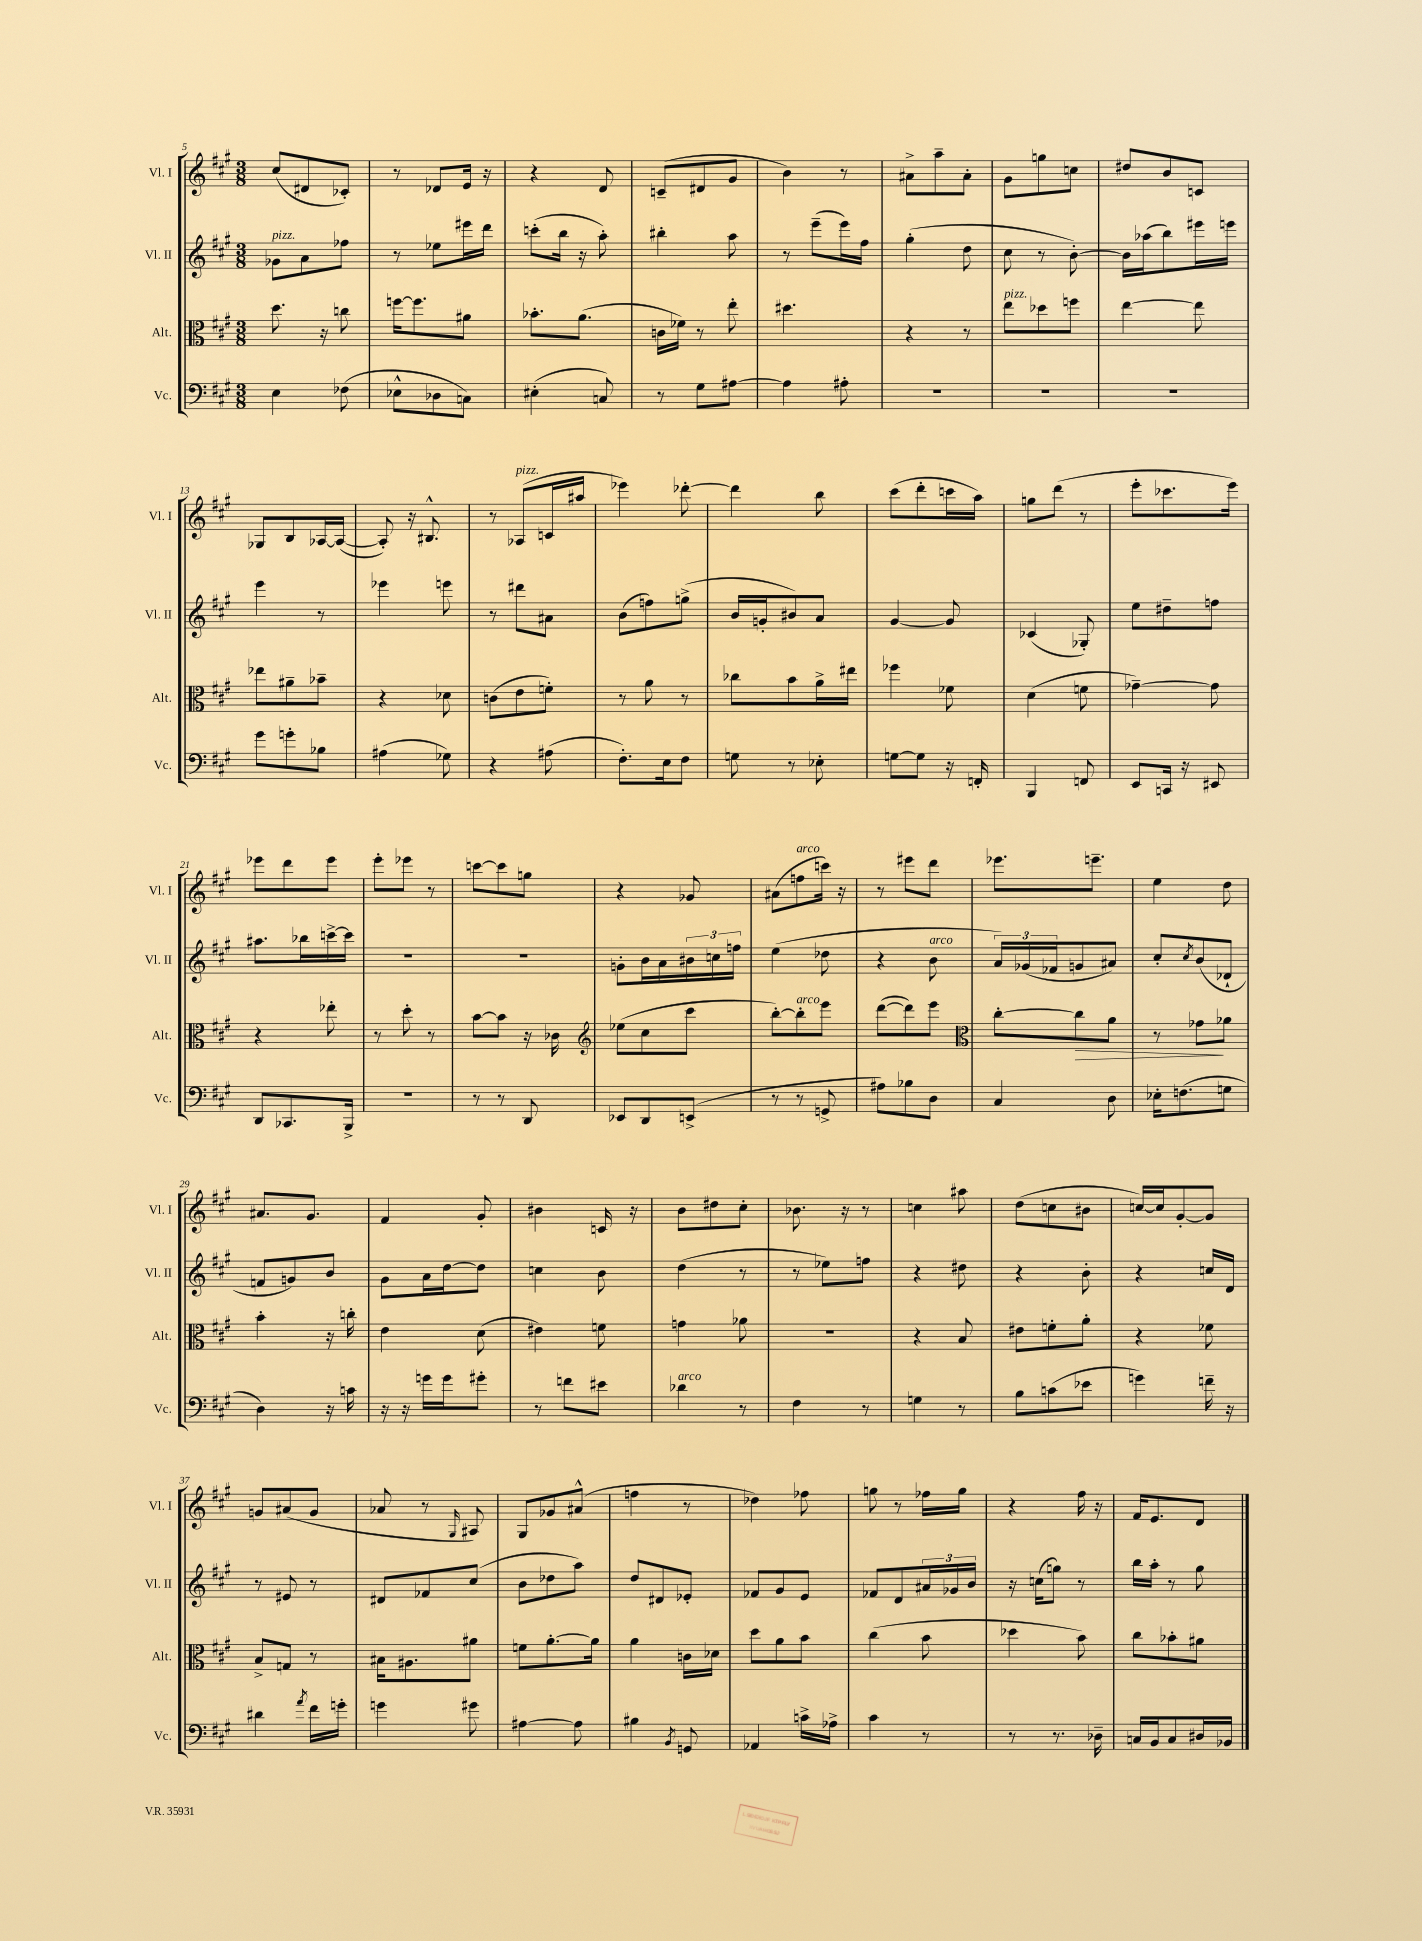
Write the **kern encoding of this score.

**kern	**kern	**dynam	**kern	**kern
*part4	*part3	*part3	*part2	*part1
*staff4	*staff3	*staff3	*staff2	*staff1
*I"Vc.	*I"Alt.	*	*I"Vl. II	*I"Vl. I
*I'Vc.	*I'Alt.	*	*I'Vl. II	*I'Vl. I
*clefF4	*clefC3	*	*clefG2	*clefG2
*k[f#c#g#]	*k[f#c#g#]	*	*k[f#c#g#]	*k[f#c#g#]
*M3/8	*M3/8	*	*M3/8	*M3/8
=5	=5	=5	=5	=5
!	!	!	!LO:TX:a:i:t=pizz.	!
4E\	8.dd\	.	8g-X\L	(8cc#/L
.	.	.	8a\	8d#X/
.	16r	.	.	.
(8F-X\	8ccn\	.	8ff-X\J	8c-X'/J)
=6	=6	=6	=6	=6
8E-X^^\L	[16ffn\KL	.	8r	8r
.	8.ff\]	.	.	.
8D-X\	.	.	8ee-X\L	8d-X/L
8Cn\J)	8a#X\J	.	16eee#X\L	16e/Jk
.	.	.	16ddd\JJ	16r
=7	=7	=7	=7	=7
(4E#X'\	8.b-X'\L	.	(8cccn'\L	4r
.	.	.	16bb\Jk	.
.	(8.a\J	.	16r	.
8Cn/)	.	.	8aa'\)	8d/
=8	=8	=8	=8	=8
8r	16cn\LL	.	4bb#X'\	(8cn~/L
.	16f-X\JJ)	.	.	.
8G#\L	8r	.	.	8d#X/
[8A#X\J	8ee'\	.	8aa\	8g#/J
=9	=9	=9	=9	=9
4A#\]	4.dd#X\	.	8r	4b\)
.	.	.	(8eee~\L	.
8A#X'\	.	.	16eee\L)	8r
.	.	.	16ff#\JJ	.
=10	=10	=10	=10	=10
4.r	4r	.	(4gg#'\	8a#X^\L
.	.	.	.	8aa~\
.	8r	.	8dd\	8a#'\J
=11	=11	=11	=11	=11
!	!LO:TX:a:i:t=pizz.	!	!	!
4.r	8ee\L	.	8cc#\	8g#\L
.	8dd-X\	.	8r	8ggn\
.	8ffn\J	.	[8b'\)	8ccn\J
=12	=12	=12	=12	=12
4.r	[4ee\	.	16b\LL]	8dd#X/L
.	.	.	(16aa-X\J	.
.	.	.	8bb\)	8b/
.	8ee\]	.	16eee#X\L	8cn/J
.	.	.	16eeen\JJ	.
!!LO:LB:g=z
=13	=13	=13	=13	=13
8g#\L	8ee-X\L	.	4eee\	8G-X/L
8gn'\	8a#X~\	.	.	8B/
8B-X\J	8b-X~\J	.	8r	[16A-X/L
.	.	.	.	(16A-/JJ_
=14	=14	=14	=14	=14
(4A#X\	4r	.	4eee-X\	8A-'/])
.	.	.	.	16r
.	.	.	.	8.B#X^^/
8G-X\)	8d-X\	.	8eeen\	.
=15	=15	=15	=15	=15
4r	(8cn\L	.	8r	8r
!	!	!	!	!LO:TX:a:i:t=pizz.
.	8e\	.	8ddd#X\L	(8A-X/L
(8A#X\	8fn'\J)	.	8a#X\J	16cn/L
.	.	.	.	16aa#X/JJ
=16	=16	=16	=16	=16
8.F#'\L)	8r	.	(8b\L	4eee-X\)
.	8a\	.	8ffn\)	.
16E\k	.	.	.	.
8F#\J	8r	.	(8ggn^\J	[8ddd-X'\
=17	=17	=17	=17	=17
8Gn\	8cc-X\L	.	16b/LL	4ddd-\]
.	.	.	16gn'/J	.
8r	8b\	.	8b#X/)	.
8E-X'\	16a^\L	.	8a/J	8bb\
.	16ee#X\JJ	.	.	.
=18	=18	=18	=18	=18
[8Gn\L	4ff-X\	.	[4g#/	(8ccc#\L
8G\J]	.	.	.	8ddd'\
16r	8f-X\	.	8g#/]	16cccn\L
16FFn'/	.	.	.	16aa\JJ)
=19	=19	=19	=19	=19
4BBB/	(4d\	.	(4c-X/	8ggn\L
.	.	.	.	(8ddd\J
8FFn/	8fn\	.	8G-X'/)	8r
=20	=20	=20	=20	=20
8EE/L	[4g-X~\)	.	8ee\L	8eee'\L
16CCn/Jk	.	.	8dd#X~\	8.ccc-X\
16r	.	.	.	.
8EE#X/	8g-\]	.	8ffn\J	.
.	.	.	.	16eee\Jk)
!!LO:LB:g=z
=21	=21	=21	=21	=21
8DD/L	4r	.	8.aa#X\L	8eee-X\L
8.CC-X/	.	.	.	8ddd\
.	.	.	16bb-X\L	.
.	8ee-X'\	.	[16cccn^\	8eee-\J
16BBB^/Jk	.	.	16ccc\JJ]	.
=22	=22	=22	=22	=22
4.r	8r	.	4.r	8eee'\L
.	8dd'\	.	.	8eee-X\J
.	8r	.	.	8r
=23	=23	=23	=23	=23
8r	[8b\L	.	4.r	[8cccn\L
8r	8b\J]	.	.	8ccc\]
8DD/	16r	.	.	8ggn\J
.	16c-X\	.	.	.
=24	=24	=24	=24	=24
*	*clefG2	*	*	*
8EE-X/L	(8ee-X\L	.	8gn'\L	4r
8DD/	8cc#\	.	16b\L	.
.	.	.	16a\	.
(8EEn^/J	8ccc#\J	.	24b#X\	8g-X/
.	.	.	24ccn\	.
.	.	.	24ffn\JJ	.
=25	=25	=25	=25	=25
8r	[8bb'\L)	.	(4ee\	(8a#X\L
!	!	!	!	!LO:TX:a:i:t=arco
!	!LO:TX:a:i:t=arco	!	!	!
8r	8bb'\]	.	.	8ffn\
8GGn^/	8eee\J	.	8dd-X\	16cccn\Jk)
.	.	.	.	16r
=26	=26	=26	=26	=26
8A#X\L)	([8ddd\L	.	4r	8r
8B-X\	8ddd\])	.	.	8eee#X\L
!	!	!	!LO:TX:a:i:t=arco	!
8D\J	8eee\J	.	8b\	8ddd\J
=27	=27	=27	=27	=27
*	*clefC3	*	*	*
4C#/	[8cc#'\L	.	24a/LL)	8.eee-X\L
.	.	.	(24g-X/	.
.	.	.	24f-X/J	.
!	!	!LO:HP:b	!	!
.	8cc#\]	>	8gn/	.
.	.	.	.	8.eeen~\J
8D\	8a\J	.	8a#X/J)	.
=28	=28	=28	=28	=28
16E-X'\KL	8r	.	8cc#'/L	4ee\
(8.Fn\	.	.	.	.
.	.	.	8qcc#/	.
.	8g-X\L	.	(8b/	.
8Gn\J	8a-X\J	]	8d-X`/J	8dd\
!!LO:LB:g=z
=29	=29	=29	=29	=29
4D\)	4b'\	.	8fn/L	8.a#X/L
.	.	.	8gn/)	.
.	.	.	.	8.g#/J
16r	16r	.	8b/J	.
16cn\	16ccn'\	.	.	.
=30	=30	=30	=30	=30
16r	4e\	.	8g#\L	4f#/
16r	.	.	.	.
16gn\LL	.	.	16a\L	.
16g\J	.	.	[16dd\J	.
8g#X'\J	(8d\	.	8dd\J]	8g#'/
=31	=31	=31	=31	=31
8r	4e#X\)	.	4ccn\	4b#X\
8fn\L	.	.	.	.
8e#X\J	8fn\	.	8b\	16cn/
.	.	.	.	16r
=32	=32	=32	=32	=32
!LO:TX:a:i:t=arco	!	!	!	!
4d-X\	4gn\	.	(4dd\	8b\L
.	.	.	.	8dd#X\
8r	8a-X\	.	8r	8cc#'\J
=33	=33	=33	=33	=33
4F#\	4.r	.	8r	8.b-X\
.	.	.	8ee-X\L)	.
.	.	.	.	16r
8r	.	.	8ffn\J	8r
=34	=34	=34	=34	=34
4Gn\	4r	.	4r	4ccn\
8r	8B/	.	8dd#X\	8aa#X\
=35	=35	=35	=35	=35
8B\L	8e#X\L	.	4r	(8dd\L
(8cn\	8fn'\	.	.	8ccn\
8e-X\J	8a'\J	.	8b'\	8b#X\J
=36	=36	=36	=36	=36
4gn\)	4r	.	4r	[16ccn/LL)
.	.	.	.	16cc/J]
.	.	.	.	[8g#'/
16fn~\	8f-X\	.	16ccn/LL	8g#/J]
16r	.	.	16d/JJ	.
!!LO:LB:g=z
=37	=37	=37	=37	=37
4d#X\	8B^/L	.	8r	8gn/L
.	8Gn/J	.	8e#X/	(8a#X/
8qa/	.	.	.	.
16f#\LL	8r	.	8r	8g/J
16gn'\JJ	.	.	.	.
=38	=38	=38	=38	=38
4gn\	16B#X\KL	.	8d#X/L	8a-X/
.	8.A#X\	.	.	.
.	.	.	8f-X/	8r
.	.	.	.	16qqG#/
8g#X\	8a#X\J	.	(8cc#/J	8A#X/)
=39	=39	=39	=39	=39
[4A#X\	8fn\L	.	8b\L	8G#/L
.	[8.a'\	.	8dd-X\	8g-X/
8A#\]	.	.	8aa\J)	(8a#X^^/J
.	16a\Jk]	.	.	.
=40	=40	=40	=40	=40
4B#X\	4a\	.	8dd/L	4ffn\
.	.	.	8d#X/	.
8qBB/	.	.	.	.
8GGn/	16cn\LL	.	8e-X'/J	8r
.	16d-X\JJ	.	.	.
=41	=41	=41	=41	=41
4AA-X/	8dd\L	.	8f-X/L	4dd-X\)
.	8a\	.	8g#/	.
16cn^\LL	8b\J	.	8e/J	8ff-X\
16A-X^\JJ	.	.	.	.
=42	=42	=42	=42	=42
4c#\	(4cc#\	.	8f-X/L	8ggn\
.	.	.	8d/	8r
8r	8b\	.	24a#X/L	16ff-X\LL
.	.	.	24g-X/	.
.	.	.	.	16gg\JJ
.	.	.	24b/JJ	.
=43	=43	=43	=43	=43
8r	4dd-X\	.	16r	4r
.	.	.	(16ccn\KL	.
8.r	.	.	8ggn\J)	.
.	8b\)	.	8r	16ff#\
16D-X~\	.	.	.	16r
=44	=44	=44	=44	=44
16Cn/LL	8cc#\L	.	16bb\LL	16f#/KL
16BB/J	.	.	16aa'\JJ	8.e/
8C/	8b-X'\	.	8r	.
16D#X/L	8a#X\J	.	8gg#\	8d/J
16BB-X/JJ	.	.	.	.
==	==	==	==	==
*-	*-	*-	*-	*-
